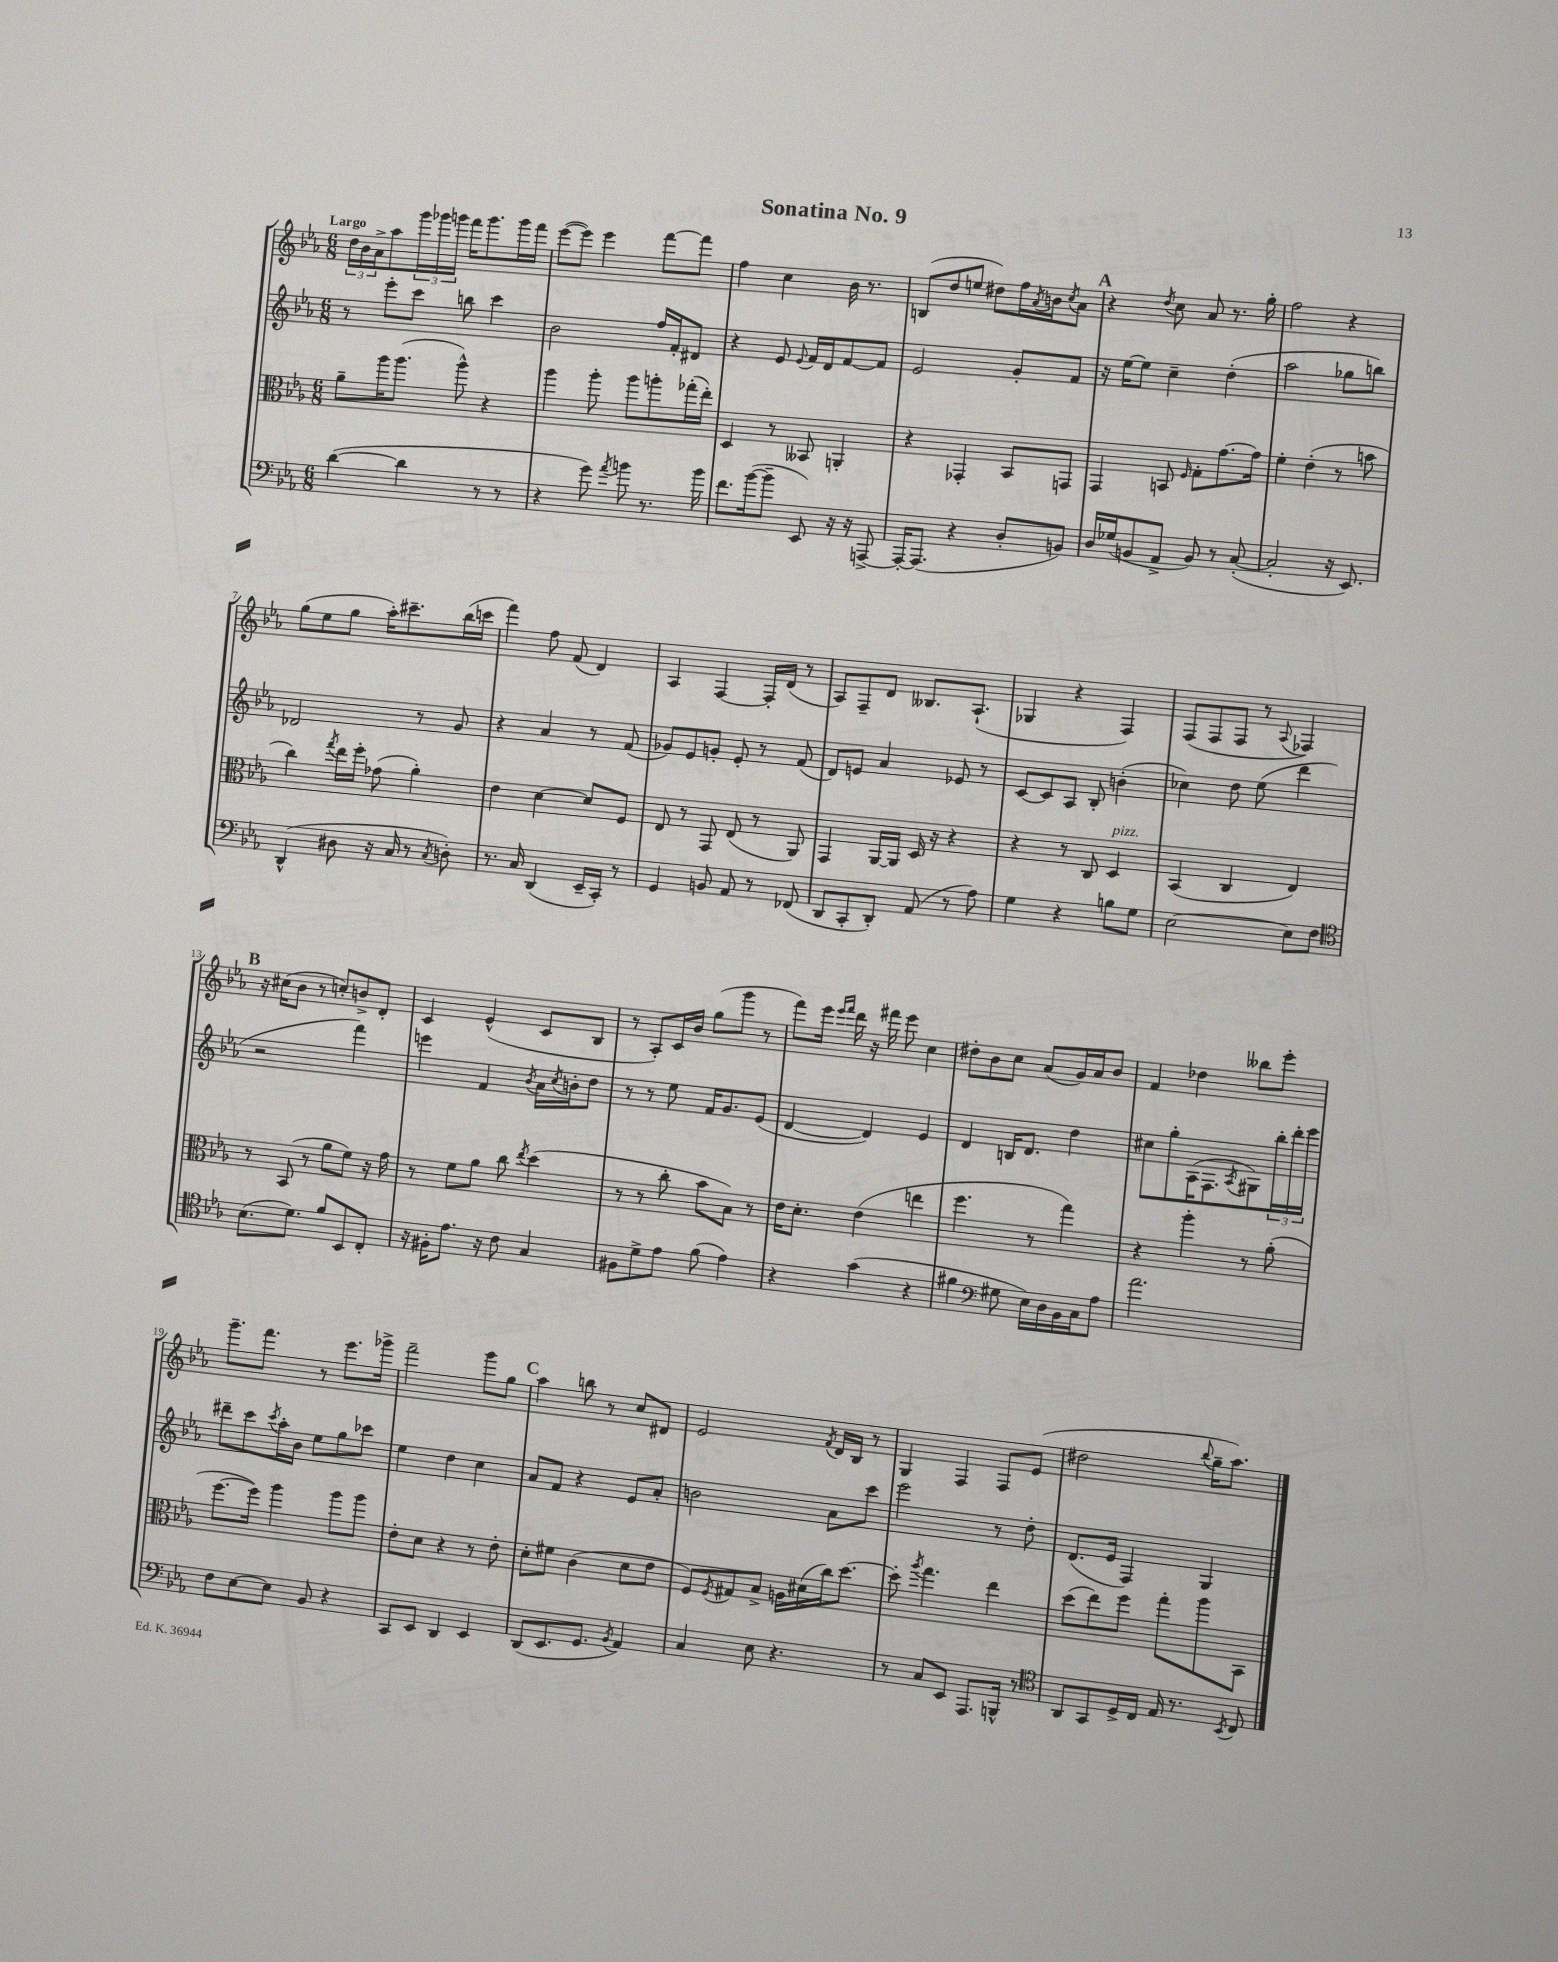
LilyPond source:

\header { title = "Sonatina No. 9" }
<<
\new StaffGroup <<
\new Staff = "s0" {
    \clef treble \key ees \major \numericTimeSignature \time 6/8 \tempo "Largo"
    \tuplet 3/2 { d''16 bes'16 aes'16-> } aes''8 \tuplet 3/2 { g'''16 ges'''16 g'''16 } f'''16 g'''8. g'''16 f'''16 |
    ees'''8~( ees'''8) ees'''4 f'''8~ f'''8 |
    f''4 c''4 bes'16 r8. |
    b8( d''8 e''8 dis''8) f''16 \acciaccatura { aes'8 } b'16 \acciaccatura { c''8 } aes'8 |
    \mark \markup { \bold "A" } r4 \acciaccatura { d''8 } c''8 aes'8 r8. g''16-. |
    f''2 r4 |
    g''8( ees''8 g''8 aes''16-.) cis'''8.-- bes''16( c'''16 |
    f'''4) f''8 f'8( d'4) |
    aes4 f4~ f16-. d'16( r8 |
    aes8) f8-- d'8 beses8. aes8.-!( |
    ges4 r4 f4) |
    f8( f8 f8 r8 \appoggiatura { aes8 } fes4) |
    \mark \markup { \bold "B" } r16 cis''16( bes'8 r8 c''8-.) b'8-> d'8-. |
    c'4 ees'4-^( c'8 bes8 |
    r8 aes8-.) c'16 bes'16 g''8( g'''8 r8 |
    f'''8) ees'''16 \grace { ees'''16 f'''16 } d'''16 r16 fis'''16 ees'''8 c''4 |
    dis''8-. bes'8 c''8 aes'8( g'16) aes'16 bes'8 |
    f'4 des''4 beses''8 ees'''8-. |
    g'''8.-- f'''8. r8 ees'''8. ges'''16-> |
    f'''2-- g'''8 g''8 |
    \mark \markup { \bold "C" } aes''4 b''8 r8 c''8 dis'8 |
    ees'2 \acciaccatura { f'8 } d'16 bes16 r8 |
    g4 f4 f8 ees'8( |
    dis''2 \appoggiatura { bes''8 } g''16-- aes''8.) \bar "|." |
}
\new Staff = "s1" {
    \clef treble \key ees \major \numericTimeSignature \time 6/8
    r8 ees'''8-. c'''8 b''8 c'''4 |
    bes'2 f''16 f'16-. dis'8 |
    r4 ees'8 \appoggiatura { ees'8 } f'16 d'16 f'8~ f'8 |
    ees'2 g'8-. f'8 |
    \mark \markup { \bold "A" } r16 ees''16~ ees''8 c''4-- d''4-.( |
    aes''2 ges''8 b''8) |
    des'2 r8 g'8 |
    r4 aes'4 r8 f'8( |
    ges'8) ees'8 g'8-. ees'8-. r8 f'8( |
    d'8) e'8 aes'4 ees'8 r8 |
    c'8~ c'8 aes8 bes8-. b'4-.( |
    ces''4) d''8 ees''8( d'''4 |
    \mark \markup { \bold "B" } r2 f'''4) |
    e'''4 f'4 \acciaccatura { bes'8 } aes'16 \acciaccatura { c''8 } b'16-. d''8 |
    r8 r8 ees''8 f'16 g'8. ees'8( |
    d'4~ d'4) ees'4 |
    d'4 b16 d'8. d''4 |
    cis''8 g''8-. aes16( f8. \acciaccatura { aes8 } gis8) \tuplet 3/2 { bes''16-. d'''16-. ees'''16 } |
    dis'''8-- c'''8 \acciaccatura { c'''8 } aes''16-. bes'16 ees''8 g''8 ces'''8 |
    ees''4 d''4 c''4 |
    \mark \markup { \bold "C" } aes'8 f'8 r4 ees'8 aes'8-. |
    b'2 aes'8 c'''8 |
    ees'''2 r8 d''8-. |
    d'8.( ees'16 f4) g4 \bar "|." |
}
\new Staff = "s2" {
    \clef alto \key ees \major \numericTimeSignature \time 6/8
    aes'8-- aes''16 aes''8.( aes''8-^) r4 |
    aes''4 aes''8-. aes''8 a''8-. ges''16-.( ees''16-.) |
    d4 r8 beses,8 a,4-. |
    r4 ges,4-. bes,8 g,8 |
    \mark \markup { \bold "A" } g,4 b,8 \grace { f16 } g8-. g'8.~ g'16 |
    f'4-. ees'4-.( r8 b'8 |
    c''4) \acciaccatura { g''8 } ees''16 f''16-. ges'8( aes'4-.) |
    ees'4 d'4~ d'8 f8 |
    ees8 r8 g,8 ees8( r8 aes,8) |
    g,4 aes,16~ aes,16 d16 r16 r4 |
    r4 r8 c8 d4^\markup { \italic "pizz." } |
    bes,4( c4 ees4) |
    \mark \markup { \bold "B" } r8 bes,8( r8 aes'8 f'8) r16 g'16 |
    r8 f'8 aes'8 c''8 \acciaccatura { ees''8 } d''4( |
    r8 r8 c''8-. bes'8 bes8) r8 |
    ees'16 d'8.-. ees'4( e''4 |
    f''4. r8 g''4) |
    r4 aes''4-. r8 aes'8-.( |
    f''8.~ f''16) aes''4 aes''8 aes''8 |
    ees'8-. d'8 r4 r8 ees'8-. |
    \mark \markup { \bold "C" } d'8-. fis'8 c'4( d'8 ees'8 |
    f8) \acciaccatura { f8 } gis8 bes8-> a16 dis'16( c''16) d''8.~ |
    d''8-. \acciaccatura { aes''8 } g''4. ees''4 |
    d''8( ees''8) f''8 g''8-. aes''8 bes,8 \bar "|." |
}
\new Staff = "s3" {
    \clef bass \key ees \major \numericTimeSignature \time 6/8
    d'4~( d'4 r8 r8 |
    r4 g'8) \acciaccatura { aes'8 } b'8 r8. b'16 |
    f'8. bes'16~( bes'8-- ees,8) r16 r16 a,,8~-> |
    a,,16~-. a,,8.( r4 d8-. b,8) |
    \mark \markup { \bold "A" } d16 ges16( b,8 aes,8-> b,8) r8 c8~-.( |
    c2-. r16 ees,8.) |
    d,4-^( dis8 r16 c16 r8 \acciaccatura { c8 } d8-.) |
    r8. c16 d,4( ees,16-- c,16-.) r8 |
    g,4 b,8 aes,8 r8 fes,8( |
    d,8 c,8-. d,8-.) aes,8( r8 aes8) |
    g4 r4 b8 g8 |
    ees2~ ees8 f8 |
    \mark \markup { \bold "B" } \clef tenor bes8.( d'8.) f'8 bes,8 c8-. |
    r16 fis16-. ees'8. r16 c'8 g4 |
    fis8 d'8-> ees'8 f'8( ees'4) |
    r4 g'4( r4 |
    fis'4 \clef bass gis8 ees16) d16 bes,16 c16 aes8 |
    aes'2. |
    f8 ees8~ ees8 bes,8 r4 |
    c,8 ees,8 d,4 ees,4 |
    \mark \markup { \bold "C" } d,8( ees,8. g,8. \acciaccatura { bes,8 } aes,4) |
    c4 ees8 r4. |
    r8 c8 ees,8 aes,,8. b,,16-^ r8 |
    \clef tenor aes,8 g,8 d16-> c16 ees16 r8. \acciaccatura { bes,8 } c8 \bar "|." |
}
>>
>>
